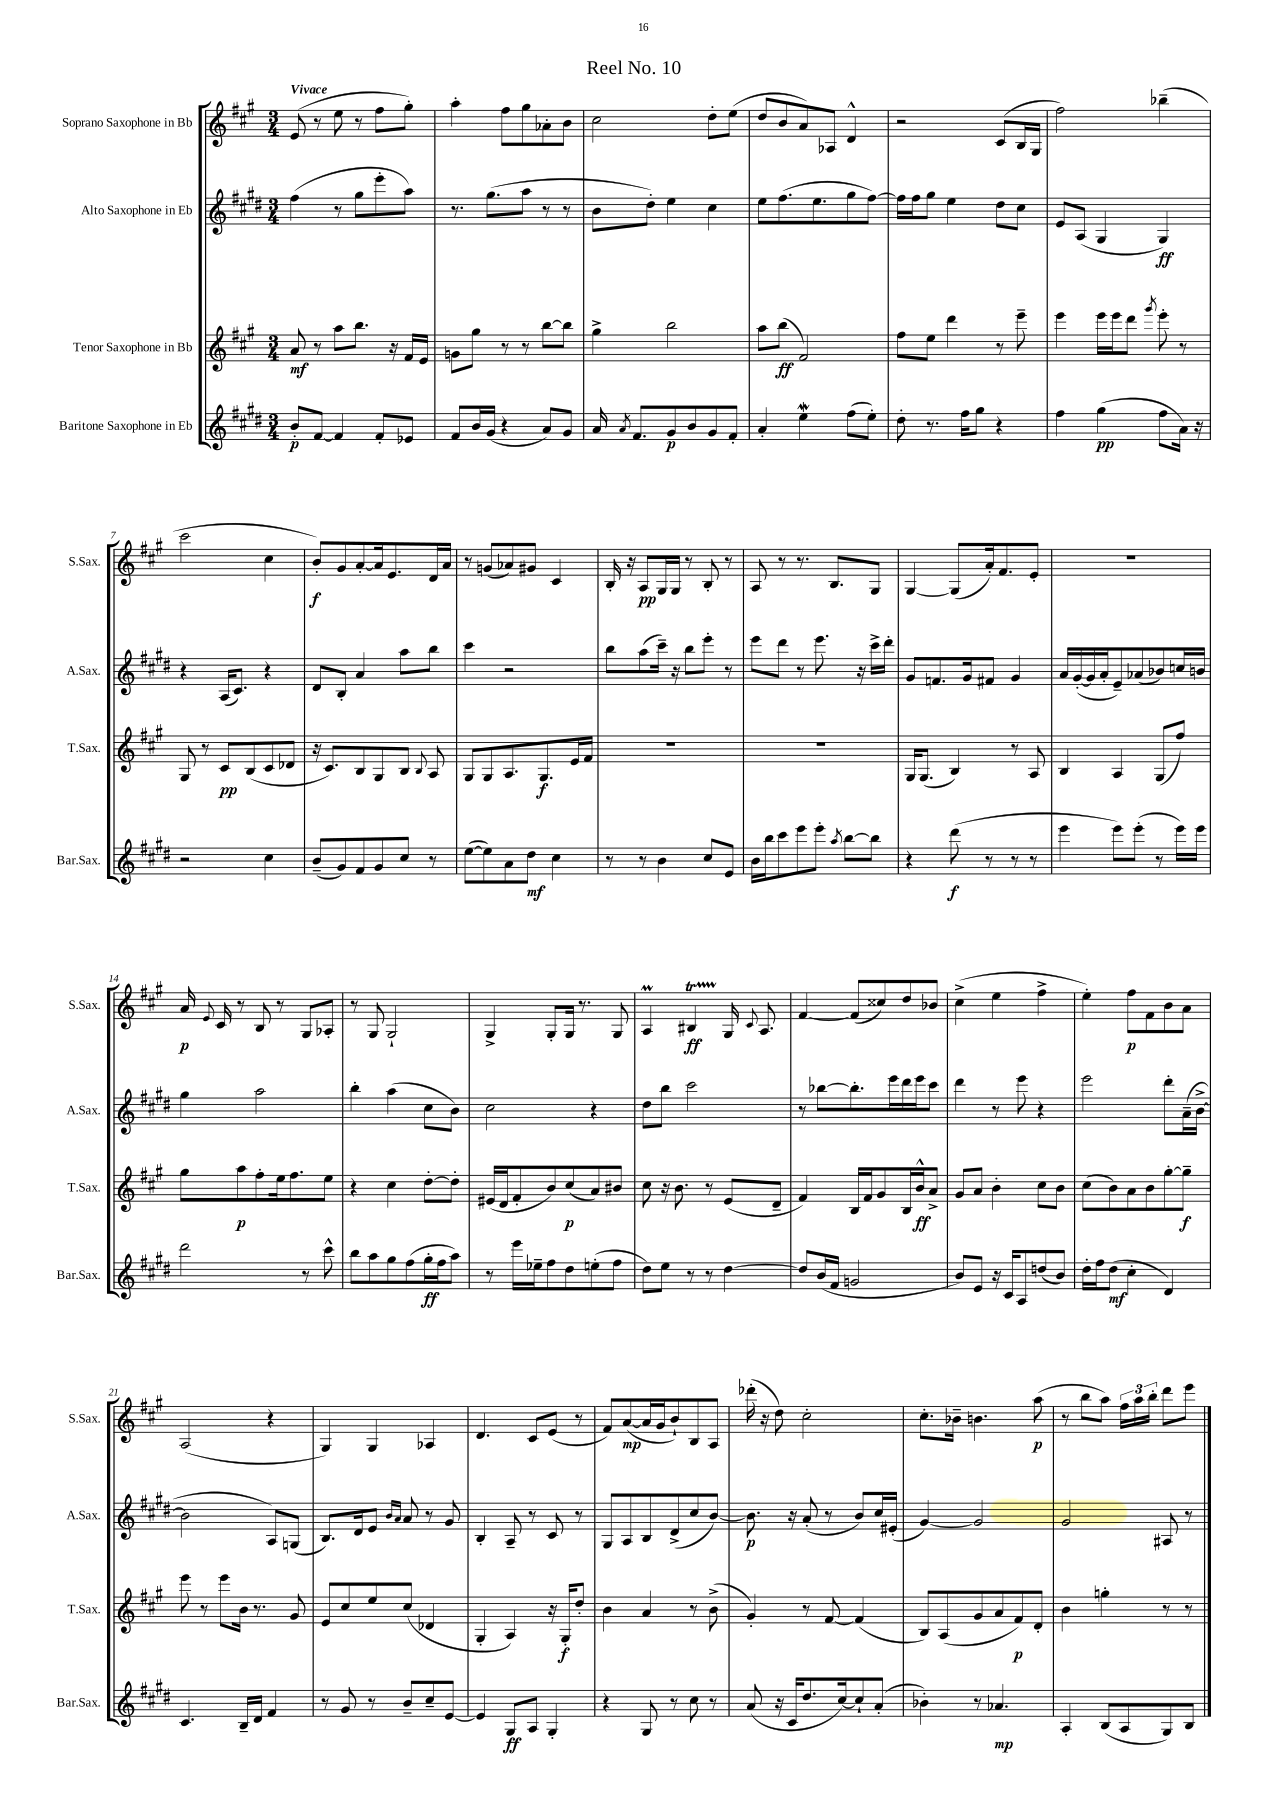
\header { title = "Reel No. 10" }
<<
\new StaffGroup <<
\new Staff = "s0" \with { instrumentName = "Soprano Saxophone in Bb" shortInstrumentName = "S.Sax." } {
    \clef treble \key a \major \numericTimeSignature \time 3/4 \tempo "Vivace"
    \autoBeamOff e'8( r8 e''8 r8 fis''8[ gis''8]-.) |
    a''4-. fis''8[ gis''8 aes'8-. b'8] |
    cis''2 d''8[-. e''8]( |
    d''8[ b'8 a'8) aes8] d'4-^ |
    r2 cis'8[( b16 gis16] |
    fis''2) bes''4--( |
    cis'''2 cis''4 |
    b'8[-.\f) gis'8 a'8~-. a'16 e'8. d'16 a'16] |
    r8 g'8[( aes'8) gis'8] cis'4 |
    b16-. r16 a8[\pp gis16 gis16] r8 b8-. r8 |
    a8 r8 r8. b8.[ gis8] |
    gis4~ gis8[( a'16-.) fis'8. e'8]-. |
    R2. |
    a'16\p \appoggiatura { e'8 } cis'16 r8 b8 r8 gis8[ aes8]-. |
    r8 gis8 gis2-! |
    gis4-> gis8[-. gis16] r8. gis8 |
    a4\prall bis4\startTrillSpan\ff gis16\stopTrillSpan \appoggiatura { cis'8 } a8. |
    fis'4~ fis'8[( cisis''8) d''8 bes'8] |
    cis''4->( e''4 fis''4-> |
    e''4-.) fis''8[\p fis'8 b'8 a'8] |
    a2( r4 |
    gis4) gis4 aes4 |
    d'4. cis'8[ e'8]( r8 |
    fis'8[) a'8~\mp( a'16 gis'16 b'8-!) b8 a8] |
    des'''16-.( r16 d''8) cis''2-. |
    cis''8.[-. bes'16]-- b'4. a''8\p( |
    r8 b''8[ a''8]) \tuplet 3/2 { fis''16[ a''16 b''16]-. } d'''8[ e'''8] \bar "|." |
}
\new Staff = "s1" \with { instrumentName = "Alto Saxophone in Eb" shortInstrumentName = "A.Sax." } {
    \clef treble \key e \major \numericTimeSignature \time 3/4
    \autoBeamOff fis''4( r8 gis''8[ e'''8-. a''8]) |
    r8. gis''8.[( a''8] r8 r8 |
    b'8[ dis''8]-.) e''4 cis''4 |
    e''8[ fis''8.( e''8. gis''8 fis''8]~) |
    fis''16[ fis''16 gis''8] e''4 dis''8[ cis''8] |
    e'8[ a8]( gis4 gis4\ff) |
    r4 a16[( cis'8.]) r4 |
    dis'8[ b8]-. a'4 a''8[ b''8] |
    cis'''4 r2 |
    b''8[ a''8( cis'''16]--) r16 b''8[ e'''8]-. r8 |
    e'''8[ dis'''8] r8 e'''8. r16 cis'''16[-> dis'''16]-. |
    gis'8[ f'8. gis'16 fis'8] gis'4 |
    a'16[ gis'16~-.( gis'16 a'16-. e'8--) aes'8( bes'8) c''16 b'16] |
    gis''4 a''2 |
    b''4-. a''4( cis''8[ b'8]) |
    cis''2 r4 |
    dis''8[ b''8] cis'''2 |
    r8 bes''8[~ bes''8.-. e'''16 dis'''16 e'''16 cis'''8] |
    dis'''4 r8 e'''8 r4 |
    e'''2 dis'''8[-. a'16--( b'16]~-> |
    b'2 a8[) g8]( |
    b8.[) dis'16 e'8] \grace { b'16[ a'16] } a'8 r8 gis'8 |
    b4-. a8-- r8 cis'8 r8 |
    gis8[ a8 b8 dis'8->( cis''8 b'8]~) |
    b'8.\p r16 a'8-.( r8 b'8[) cis''16 eis'16]-.( |
    gis'4~) gis'2 |
    gis'2 ais8 r8 \bar "|." |
}
\new Staff = "s2" \with { instrumentName = "Tenor Saxophone in Bb" shortInstrumentName = "T.Sax." } {
    \clef treble \key a \major \numericTimeSignature \time 3/4
    \autoBeamOff a'8\mf r8 a''8[ b''8.] r16 fis'16[ e'16] |
    g'8[ gis''8] r8 r8 b''8[~ b''8] |
    gis''4-> b''2 |
    a''8[ b''8]\ff( fis'2) |
    fis''8[ e''8] d'''4 r8 e'''8-- |
    e'''4 e'''16[ e'''16 d'''8] \acciaccatura { gis'''8 } e'''8-. r8 |
    gis8 r8 cis'8[\pp b8( cis'8 des'8] |
    r16 cis'8.[) b8 gis8 b8] \appoggiatura { b8 } a8 |
    gis8[ gis8 a8. gis8.\f e'16 fis'16] |
    R2. |
    R2. |
    gis16[ gis8.]( b4) r8 a8 |
    b4 a4 gis8[( fis''8]) |
    gis''8[ a''8\p fis''8-. e''16 fis''8. e''8] |
    r4 cis''4 d''8[~-. d''8]-. |
    eis'16[( d'16 fis'8-. b'8) cis''8\p( a'8) bis'8] |
    cis''8 r16 b'8. r8 e'8[( d'8]-- |
    fis'4) b16[ fis'16 gis'8 b16 b'16-^\ff a'8]-> |
    gis'8[ a'8] b'4-. cis''8[ b'8] |
    cis''8[( b'8) a'8 b'8 gis''8~-. gis''8]--\f |
    e'''8 r8 e'''8[ b'16] r8. gis'8 |
    e'8[ cis''8 e''8 cis''8]( des'4 |
    gis4-. a4) r16 gis16[-.\f d''8]-. |
    b'4 a'4 r8 b'8->( |
    gis'4-.) r8 fis'8~ fis'4( |
    b8[) a8( gis'8 a'8 fis'8\p) d'8]-. |
    b'4 g''4-. r8 r8 \bar "|." |
}
\new Staff = "s3" \with { instrumentName = "Baritone Saxophone in Eb" shortInstrumentName = "Bar.Sax." } {
    \clef treble \key e \major \numericTimeSignature \time 3/4
    \autoBeamOff b'8[-.\p fis'8]~ fis'4 fis'8[-. ees'8] |
    fis'8[ b'16 gis'16]( r4 a'8[) gis'8] |
    a'16 \acciaccatura { a'8 } fis'8.[ gis'8\p b'8 gis'8 fis'8]-. |
    a'4-. e''4\mordent fis''8[( e''8]-.) |
    dis''8-. r8. fis''16[ gis''8] r4 |
    fis''4 gis''4\pp( fis''8[ a'16]) r16 |
    r2 cis''4 |
    b'8[--( gis'8) fis'8 gis'8 cis''8] r8 |
    e''8[~( e''8) a'8 dis''8]\mf cis''4 |
    r8 r8 b'4 cis''8[ e'8] |
    b'16[ b''16 cis'''8 e'''8 e'''8]-. \acciaccatura { a''8 } b''8[~ b''8] |
    r4 dis'''8\f( r8 r8 r8 |
    e'''4 e'''8[) e'''8]-.( r8 e'''16[) e'''16] |
    dis'''2 r8 cis'''8-^ |
    b''8[ a''8 gis''8 fis''8( gis''16-.\ff fis''16 a''8]) |
    r8 e'''16[ ees''16-- fis''8 dis''8 e''8-.( fis''8] |
    dis''8[) e''8] r8 r8 dis''4~ |
    dis''8[ b'16( fis'16] g'2 |
    b'8[) e'8] r16 cis'16[ a8 d''8( b'8]) |
    dis''16[-. fis''16 dis''8]\mf( cis''4-. dis'4) |
    cis'4. b16[-- dis'16] fis'4 |
    r8 gis'8 r8 b'8[-- cis''8-- e'8]~ |
    e'4 gis8[\ff a8] gis4-. |
    r4 gis8 r8 cis''8 r8 |
    a'8( r16 cis'16[ dis''8. cis''16~) cis''8-! a'8]-.( |
    bes'4-.) r8 aes'4.\mp |
    a4-. b8[( a8 gis8) b8] \bar "|." |
}
>>
>>
